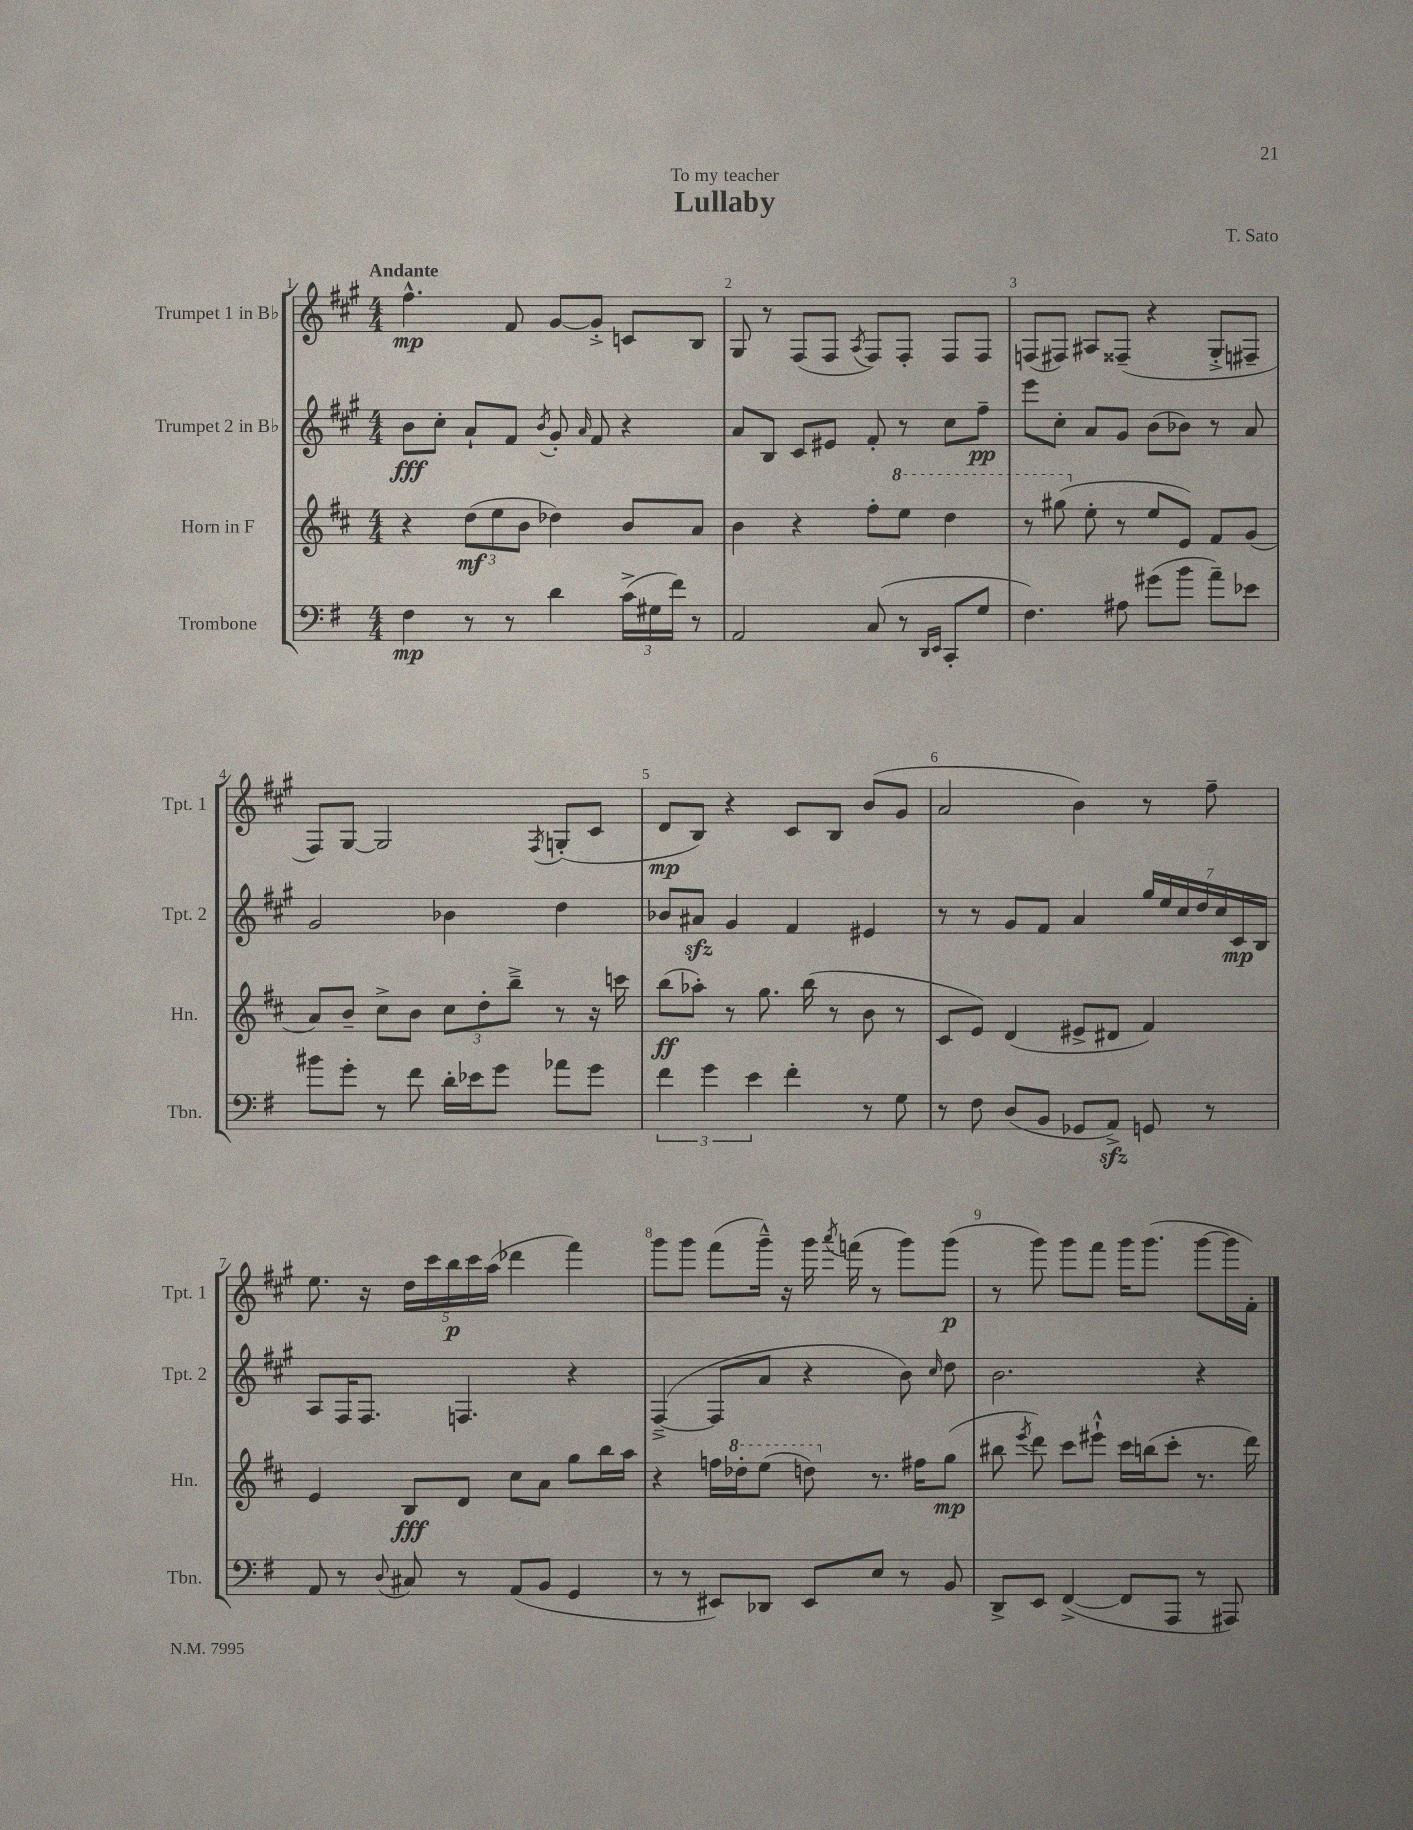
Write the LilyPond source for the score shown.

\header { title = "Lullaby" composer = "T. Sato" dedication = "To my teacher" }
<<
\new StaffGroup <<
\new Staff = "s0" \with { instrumentName = "Trumpet 1 in Bb" shortInstrumentName = "Tpt. 1" } {
    \clef treble \key a \major \numericTimeSignature \time 4/4 \tempo "Andante"
    \autoBeamOff fis''4.-^\mp fis'8 gis'8[~ gis'8]-.-> c'8[ b8] |
    gis8 r8 fis8[( fis8] \acciaccatura { a8 } fis8[) fis8]-. fis8[ fis8] |
    f8[( fis8]) ais8[ fisis8]--( r4 gis8[-.-> fis8]-- |
    fis8[) gis8]~ gis2 \acciaccatura { fis8 } g8[-.( cis'8] |
    d'8[\mp b8]) r4 cis'8[ b8] b'8[( gis'8] |
    a'2 b'4) r8 fis''8-- |
    e''8. r16 \tuplet 5/4 { d''16[ cis'''16 b''16\p cis'''16 a''16]( } des'''4 fis'''4) |
    gis'''8[ gis'''8] fis'''8[( gis'''16]---^) r16 gis'''16 \acciaccatura { a'''8 } f'''16( r8 gis'''8[) gis'''8]\p( |
    r8 gis'''8) gis'''8[ fis'''8] gis'''16[ gis'''8.]( gis'''8[~ gis'''16 fis'16]-.) \bar "|." |
}
\new Staff = "s1" \with { instrumentName = "Trumpet 2 in Bb" shortInstrumentName = "Tpt. 2" } {
    \clef treble \key a \major \numericTimeSignature \time 4/4
    \autoBeamOff b'8[\fff cis''8]-. a'8[-! fis'8] \acciaccatura { b'8 } gis'8-. \grace { a'16 } fis'8 r4 |
    a'8[ b8] cis'8[ eis'8] fis'8-. r8 cis''8[ fis''8]--\pp |
    e'''8[ cis''8]-. a'8[ gis'8] b'8[( bes'8]) r8 a'8 |
    gis'2 bes'4 d''4 |
    bes'8[ ais'8]\sfz gis'4 fis'4 eis'4 |
    r8 r8 gis'8[ fis'8] a'4 \tuplet 7/4 { gis''16[ e''16 cis''16 d''16 cis''16 cis'16\mp b16] } |
    a8[ fis16 fis8.] f4. r4 |
    fis4~--->( fis8[ a'8] r4 b'8) \grace { cis''16 } d''8 |
    b'2. r4 \bar "|." |
}
\new Staff = "s2" \with { instrumentName = "Horn in F" shortInstrumentName = "Hn." } {
    \clef treble \key d \major \numericTimeSignature \time 4/4
    \autoBeamOff r4 \tuplet 3/2 { d''8[\mf( e''8 b'8] } des''4) b'8[ a'8] |
    b'4 r4 fis''8[-. \ottava #1 e'''8] d'''4 |
    r8 gis'''8( \ottava #0 e''8-. r8 e''8[ e'8]) fis'8[ g'8]( |
    a'8[) b'8]-- cis''8[-> b'8] \tuplet 3/2 { cis''8[ d''8-. b''8]---> } r8 r16 c'''16 |
    b''8[\ff( aes''8]-.) r8 g''8. b''16( r8 b'8 r8 |
    cis'8[ e'8]) d'4( eis'8[-> dis'8] fis'4) |
    e'4 b8[\fff d'8] cis''8[ a'8] g''8[ b''16 a''16] |
    r4 f''16[ \ottava #1 des'''16-. e'''8]( d'''8) \ottava #0 r8. fis''16[ g''8]\mp( |
    bis''8 \acciaccatura { e'''8 } d'''8) cis'''8[ eis'''8]-!-^ cis'''16[ b''16( cis'''8]-. r8. d'''16) \bar "|." |
}
\new Staff = "s3" \with { instrumentName = "Trombone" shortInstrumentName = "Tbn." } {
    \clef bass \key g \major \numericTimeSignature \time 4/4
    \autoBeamOff fis4\mp r8 r8 d'4 \tuplet 3/2 { c'16[->( gis16 fis'16]) } r8 |
    a,2 c8( r8 \grace { d,16[ e,16] } c,8[-. g8] |
    fis4.) ais8 gis'8[( b'8] a'8[--) ees'8] |
    bis'8[ g'8]-. r8 fis'8 d'16[-. ees'16 g'8] aes'8[ g'8] |
    \tuplet 3/2 { fis'4 g'4 e'4 } fis'4-. r8 g8 |
    r8 fis8 d8[( b,8] ges,8[ a,8]->\sfz) g,8 r8 |
    a,8 r8 \appoggiatura { d8 } cis8 r8 a,8[( b,8] g,4 |
    r8 r8 eis,8[) des,8] eis,8[ e8] r8 b,8 |
    d,8[-> e,8] fis,4~->( fis,8[ a,,8] r8 ais,,8) \bar "|." |
}
>>
>>
\layout { \context { \Score \override BarNumber.break-visibility = ##(#f #t #t) barNumberVisibility = #all-bar-numbers-visible } }
